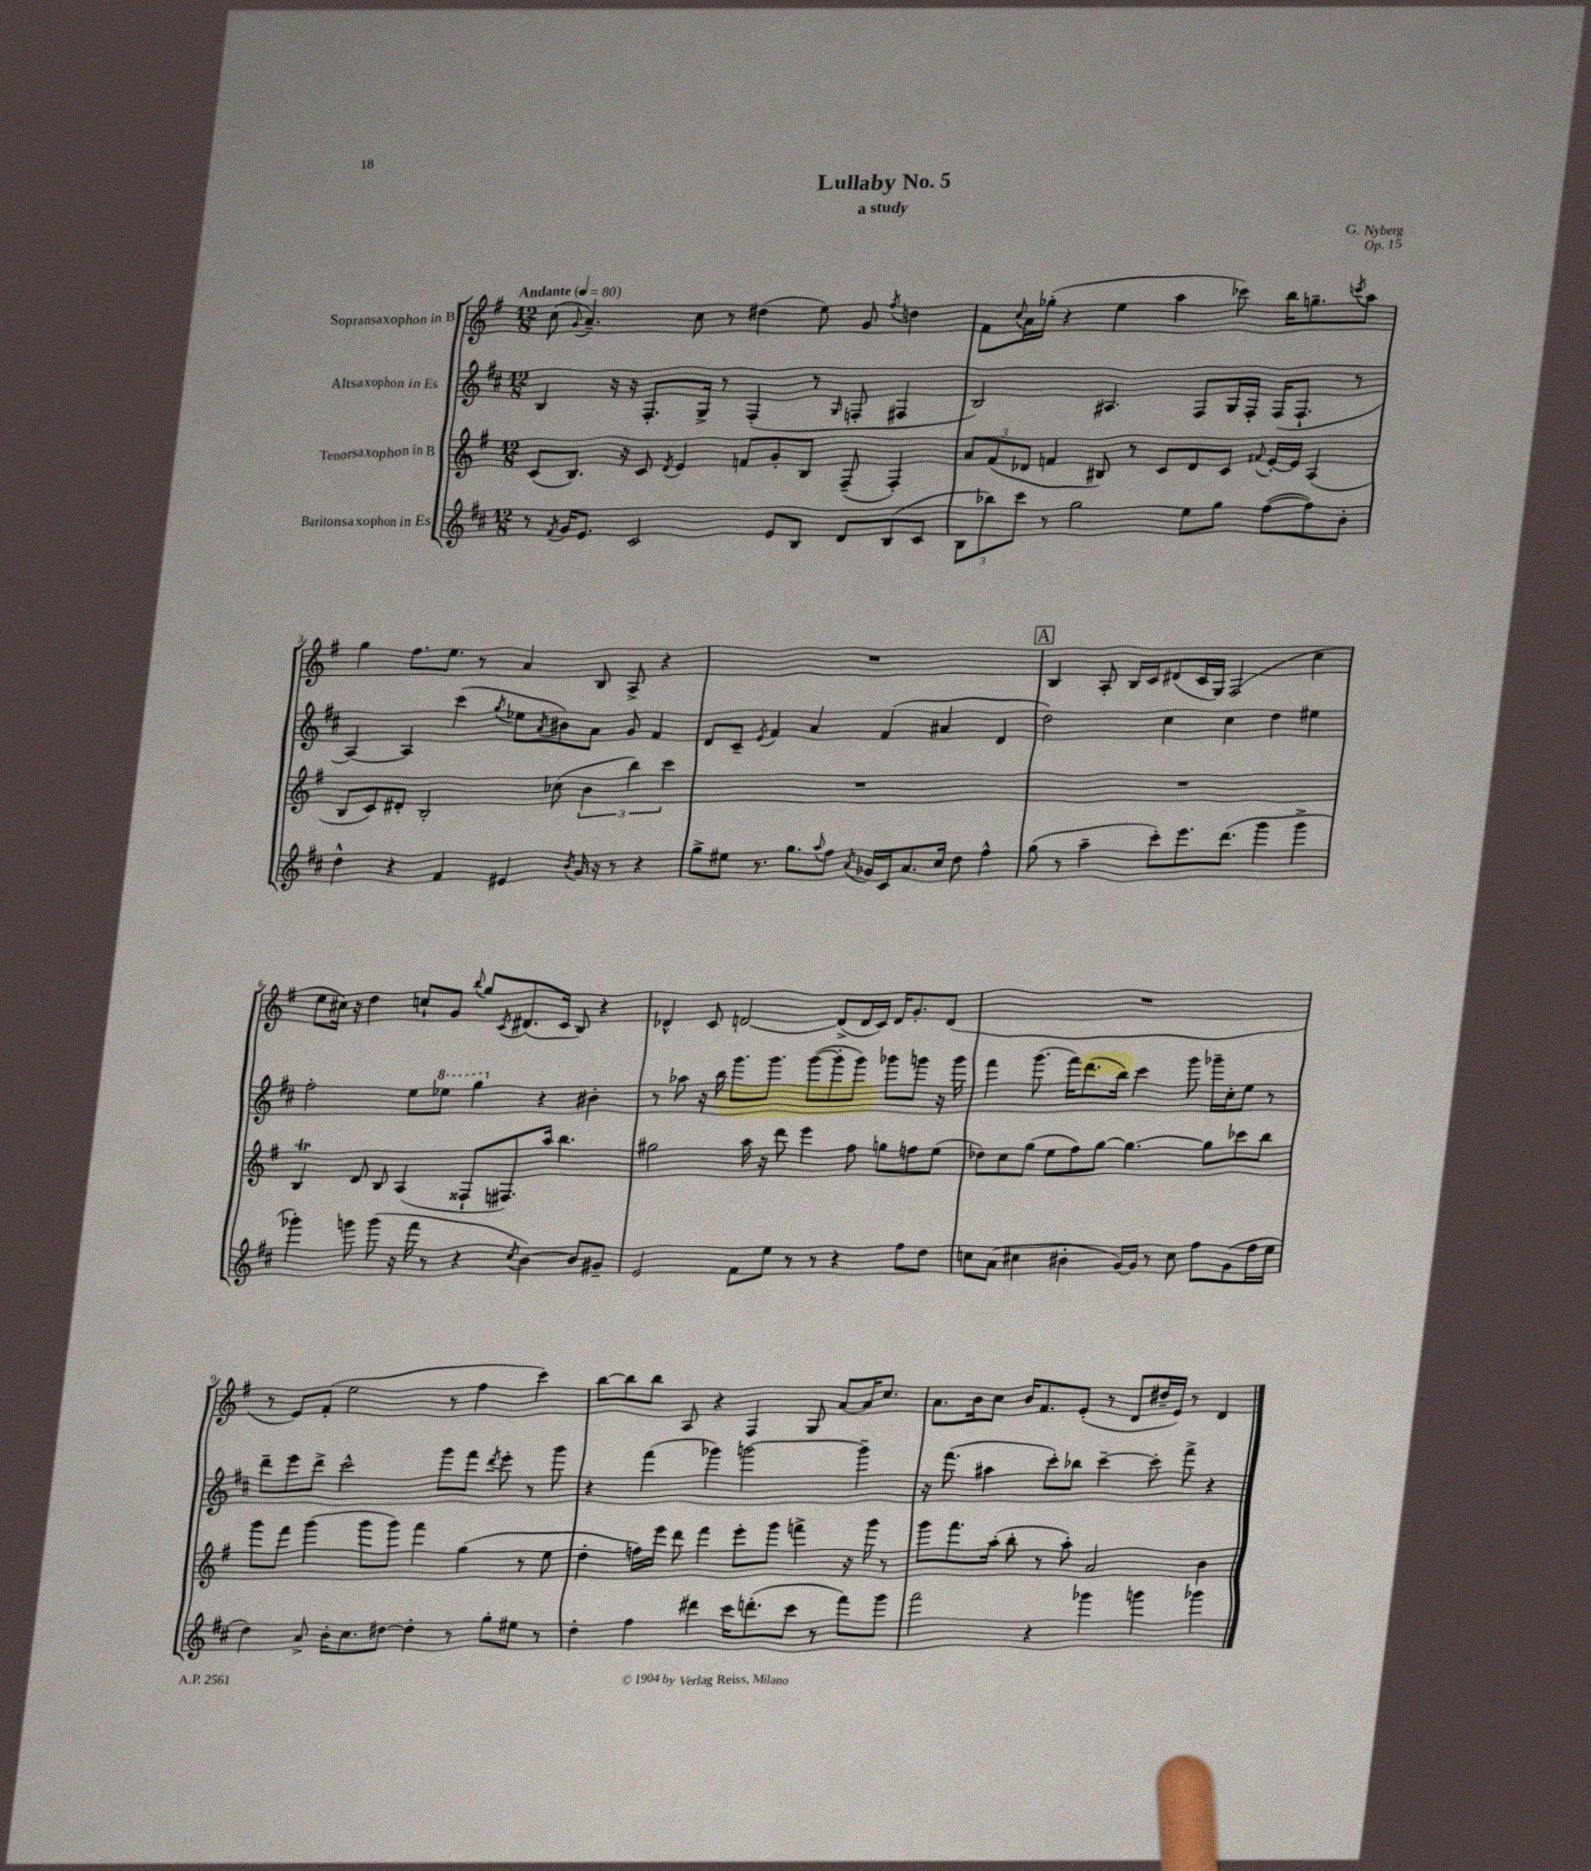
\header { title = "Lullaby No. 5" composer = "G. Nyberg" subtitle = "a study" opus = "Op. 15" }
<<
\new StaffGroup <<
\new Staff = "s0" \with { instrumentName = "Sopransaxophon in B" } {
    \clef treble \key g \major \numericTimeSignature \time 12/8 \tempo "Andante" 4 = 80
    c''8( \appoggiatura { g'8 } a'4.--) c''8 r8 dis''4( e''8) g'8 \acciaccatura { fis''8 } d''4 |
    fis'8 \appoggiatura { c''8 } a'16 ges''16-.( r4 e''4 a''4 ces'''8) b''16 g''8.-- \acciaccatura { c'''8 } a''8 |
    g''4 fis''8. e''8. r8 a'4 b8 a8-> r4 |
    R1. |
    \mark \markup { \box "A" } b4 a8-. b16 c'16 dis'8( c'16 g16) fis2( c''4 |
    e''8 cis''16) r16 d''4 c''8-! g'8 \appoggiatura { b''8 } g''8 \acciaccatura { c'8 } dis'8.( c'16 b8) r4 |
    des'4-^ c'8 d'2~ d'8->( d'16 c'16) d'16 g'8.-. d'8( |
    R1. |
    r8 e'8) fis'8-.( e''2 r8 fis''4 c'''4) |
    b''8~ b''8 b''8 a8 r4 fis4 g8 a'8~ a'16 c''8. |
    a'8. b'16 c''8 b'16 fis'8. e'8-.( r8 d'8 dis''16-- e'16) r8 d'4 \bar "|." |
}
\new Staff = "s1" \with { instrumentName = "Altsaxophon in Es" } {
    \clef treble \key d \major \numericTimeSignature \time 12/8
    b4 r16 r16 fis8.-. g16-> r8 fis4-.( r8 \grace { g16 } f8-. fis4 |
    b2) ais4. fis8 g16 fis16-. fis16( fis8.-! r8 |
    a4~) a4 cis'''4( \acciaccatura { g''8 } ees''8 \acciaccatura { a'8 } bis'8) a'8 g'8 fis'4 |
    d'8 cis'8-- \acciaccatura { e'8 } fis'4 a'4 fis'4( ais'4 d'4 |
    \mark \markup { \box "A" } d''2) cis''4 cis''4 d''4 eis''4 |
    fis''2-. e''8 \ottava #1 ees'''8 g'''4 \ottava #0 r4 bis'4-. |
    r8 aes''8 r16 b''16 g'''8. g'''8. g'''8~( g'''8-. g'''8) ges'''8 g'''8 r16 g'''16 |
    fis'''4 g'''8.( fis'''16) d'''8.( b''16) cis'''4 g'''8 ges'''16-- cis''16-. e''8 r8 |
    d'''8-- e'''8 d'''8-> cis'''2-^ g'''8 fis'''8 \acciaccatura { d'''8 } e'''8-. r8 g'''8 |
    r4 fis'''4( ges'''4) g'''2~ g'''4-- |
    r16 fis'''8.( ais''4 cis'''8-.) bes''8 cis'''4~-- cis'''8-. fis'''8-> r4 \bar "|." |
}
\new Staff = "s2" \with { instrumentName = "Tenorsaxophon in B" } {
    \clef treble \key g \major \numericTimeSignature \time 12/8
    c'8( b8.) r16 c'8 \acciaccatura { d'8 } e'4 f'8 g'8-. b8 fis8--( fis4-.) |
    \tuplet 3/2 { a'8 fis'8( des'8 } f'4 bis8) r8 c'8 des'8 c'8 \appoggiatura { fis'8 } e'16~-. e'16 a4( |
    b8 c'8) dis'8-. b2-. ces''8( \tuplet 3/2 { b'4 b''4) c'''4 } |
    R1. |
    \mark \markup { \box "A" } R1. |
    b4\trill d'8 b8 a4( fisis8-! fis8.) a''16 b''4. |
    gis''2 a''16 r16 d'''8 e'''4 fis''8 g''8 f''8 e''8( |
    des''8) c''8 g''8( e''8 fis''8) g''8~ g''4.~ g''8 ces'''8 b''8 |
    g'''8 fis'''8 g'''4( g'''8 g'''8) fis'''4 g''4( r8 e''8 |
    d''4-. f''16) e'''16 d'''8 fis'''4 e'''8-. g'''8 f'''4-> r16 g'''16 r8 |
    g'''8 fis'''8. a''16-.( b''8-. r8 a''8-.) a'2 b'4 \bar "|." |
}
\new Staff = "s3" \with { instrumentName = "Baritonsaxophon in Es" } {
    \clef treble \key d \major \numericTimeSignature \time 12/8
    r8 \acciaccatura { fis'8 } g'16 e'8. cis'2 e'8 b8 d'8 b8( cis'8 |
    \tuplet 3/2 { b8 bes''8) cis'''8 } r8 g''2 e''8 g''8 fis''8~( fis''8) b'8-. |
    d''4-^ r4 fis'4 eis'4 \acciaccatura { b'8 } g'16 r16 r8 r4 |
    g''8-> eis''8 r8. g''8. \appoggiatura { a''8 } fis''8 \acciaccatura { a'8 } ges'16 cis'16 a'8. cis''16 d''8 fis''4-^ |
    \mark \markup { \box "A" } g''8( r8 a''4-- cis'''8-.) e'''8. d'''8.( g'''4 g'''4-> |
    ges'''4-.) g'''8 g'''8( r16 fis'''16 r8 r4 \acciaccatura { cis''8 } b'4~) b'8 gis'8-- |
    e'2 fis'8 e''8 r8 r8 r4 fis''8 d''8 |
    c''8 a'8( cis''4 bis'4-. g'16~) g'16 r8 cis''8 fis''8 g'8( fis''16 e''16 |
    d''4) a'8-> b'16-. cis''8. dis''8~ dis''4-. r8 g''8-. eis''8 r8 |
    d''4-. fis''4 dis'''4 cis'''16 d'''8.-.( cis'''8 r8 fis'''8) g'''8 |
    fis'''2 r4 ges'''4 g'''4 ges'''4 \bar "|." |
}
>>
>>
